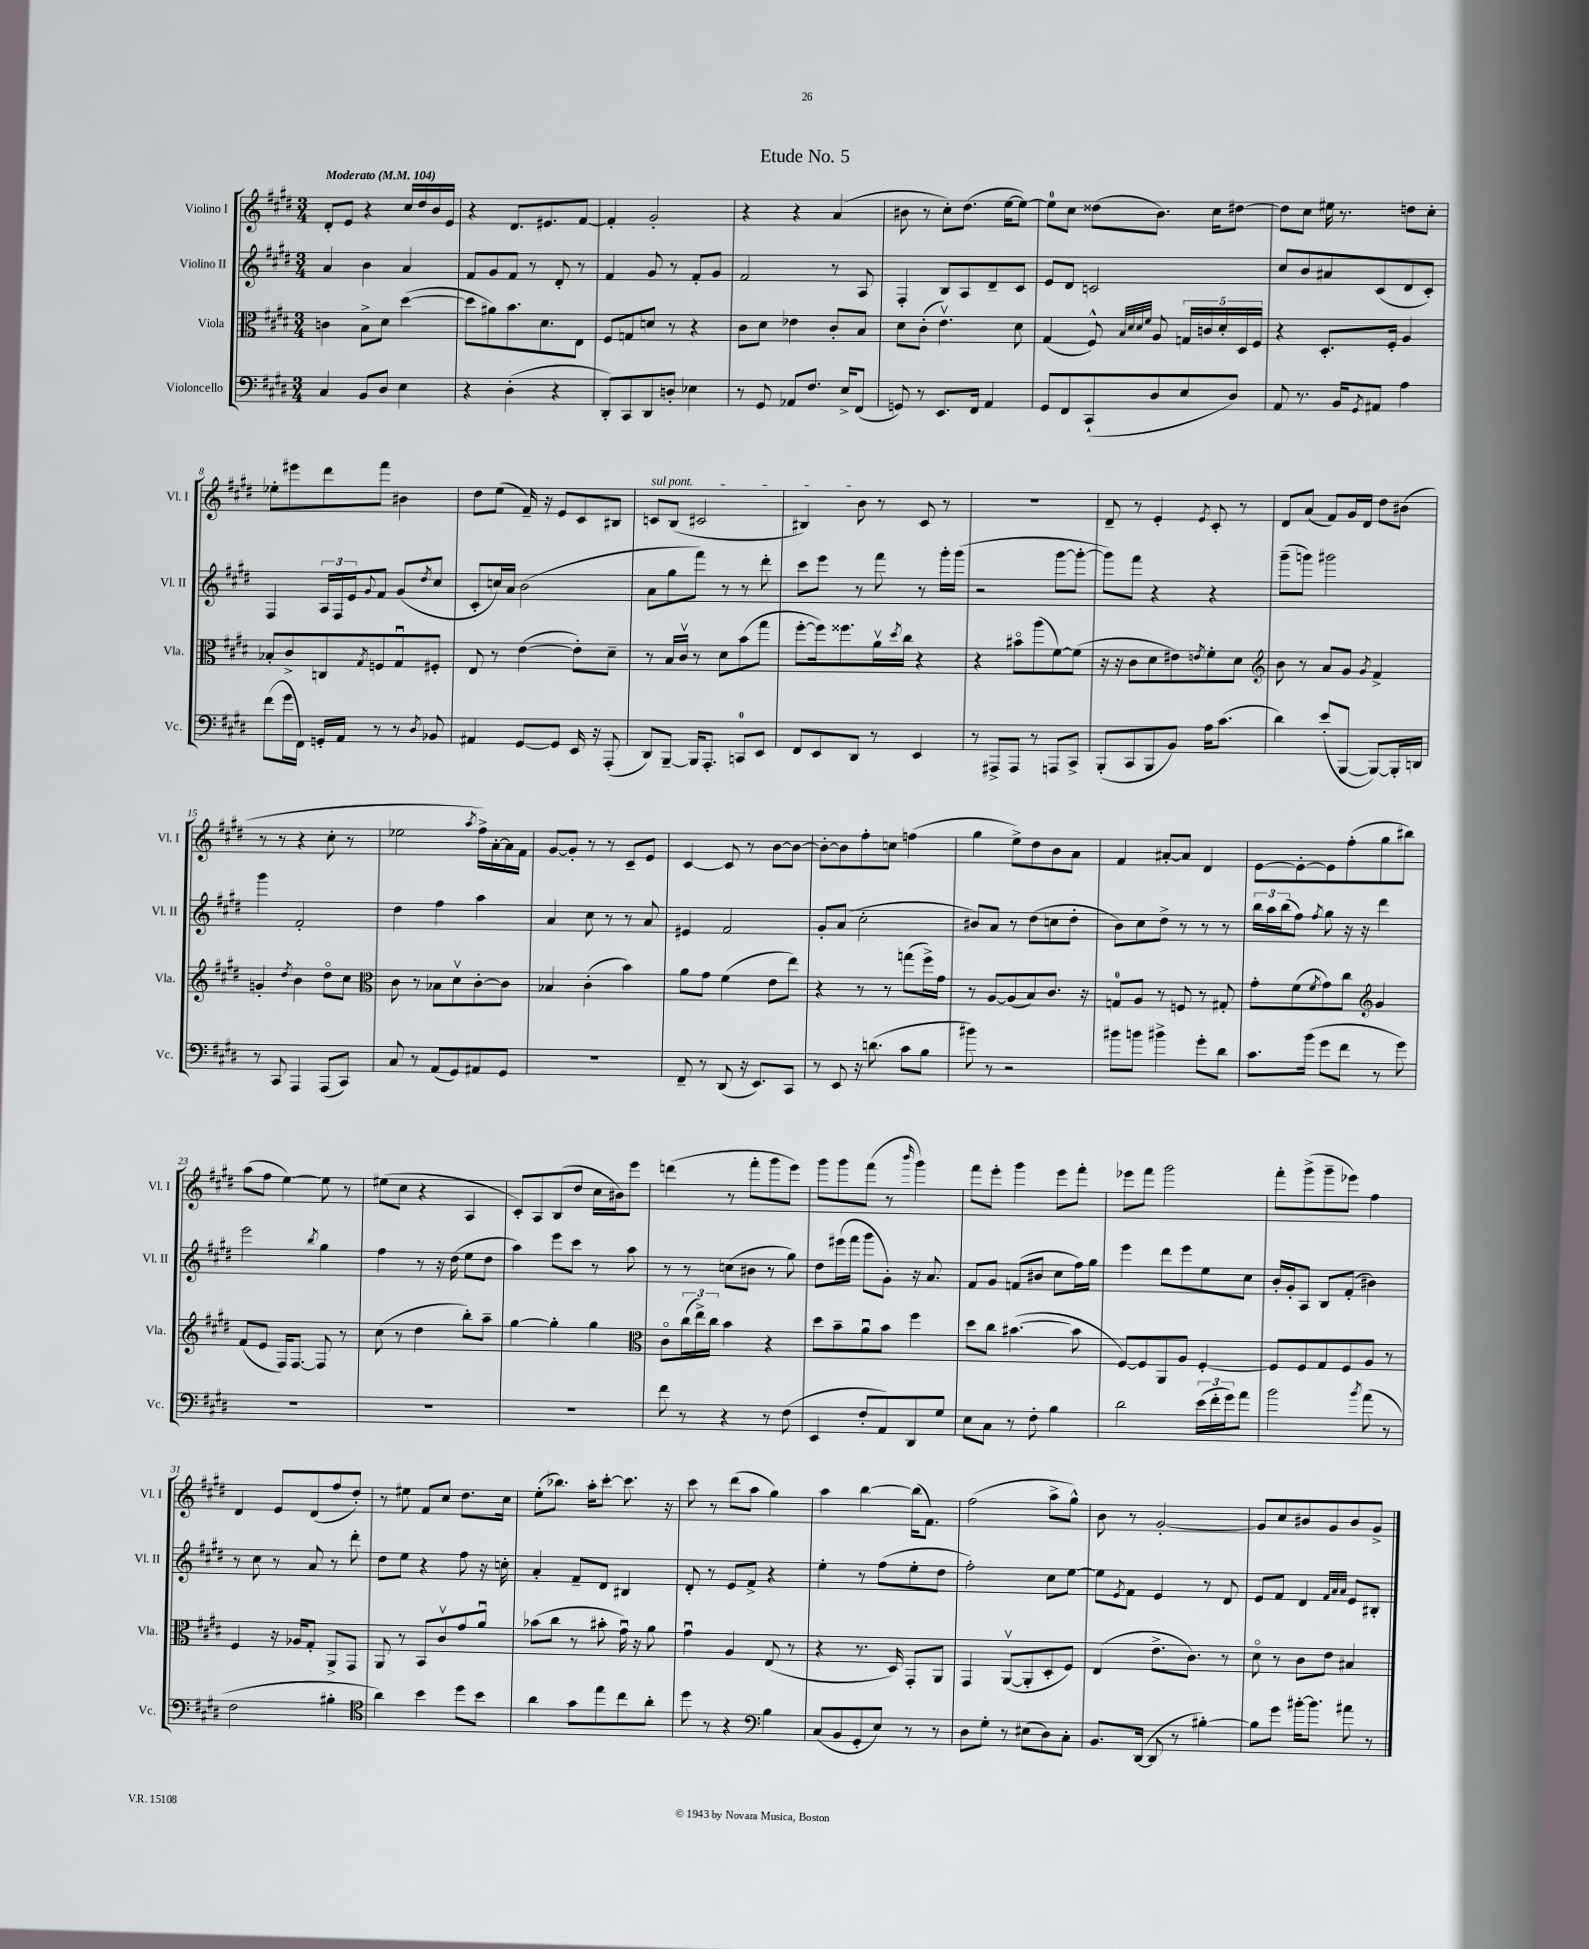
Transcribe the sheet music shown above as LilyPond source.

\header { title = "Etude No. 5" }
<<
\new StaffGroup <<
\new Staff = "s0" \with { instrumentName = "Violino I" shortInstrumentName = "Vl. I" } {
    \clef treble \key e \major \numericTimeSignature \time 3/4 \tempo "Moderato" 4 = 104
    dis'8-. e'8 r4 cis''16 dis''16 b'16 e'16 |
    r4 dis'8. eis'8. fis'8~ |
    fis'4-. gis'2-. |
    r4 r4 a'4( |
    bis'8 r8 cis''8-.) dis''8.( e''16~ e''8~) |
    e''8-0 cis''8 disis''8( b'8.) cis''16 dis''8~ |
    dis''8 cis''8 eis''16 r8. d''8 cis''8-. |
    ees''8-. eis'''8 dis'''8 fis'''8 bis'4 |
    dis''8 e''8( fis'16--) r16 e'8 cis'8 bis8 |
    \once \override TextSpanner.bound-details.left.text = \markup { \italic "sul pont." } c'8\startTextSpan b8( cis'2 |
    bis4) b'8\stopTextSpan r8 cis'8 r8 |
    R2. |
    dis'8-- r8 e'4-. \acciaccatura { e'8 } cis'8-. r8 |
    dis'8 a'8( fis'8) gis'16 dis'16 dis''8 bis'8( |
    r8 r8 r4 cis''8-. r8 |
    ees''2 \acciaccatura { a''8 } fis''16->) a'16~-. a'16 fis'16 |
    gis'8~ gis'8-. r8 r8 cis'8-- e'8 |
    cis'4~ cis'8 r8 b'8~ b'8~ |
    b'8~-. b'8 fis''8-. c''8 f''4( |
    gis''4 e''8->) dis''8 b'8 a'8 |
    fis'4 ais'8~-. ais'8 dis'4 |
    e'8~ e'8~-. e'8 fis''8-.( gis''8 bis''8) |
    a''8( fis''8 e''4~) e''8 r8 |
    eis''8( cis''8 r4 a4 |
    cis'8-.) a8 b8( dis''8 cis''16 bis'16) e'''8 |
    d'''4( r8 fis'''8-. gis'''8 e'''8) |
    gis'''8 gis'''8 fis'''8( r8 \grace { b'''16 } gis'''4) |
    fis'''8 e'''8-. gis'''4 e'''8 fis'''8-. |
    ees'''8 fis'''8 gis'''2 |
    fis'''8-. gis'''8->( gis'''8-- ees'''8) fis''4 |
    dis'4 e'8 dis'8( fis''8 dis''8-.) |
    r8 eis''8 fis'8 cis''8 dis''8. cis''16 |
    e''8-.( bes''8.) a''16-. cis'''8~-. cis'''8. r16 |
    cis'''8 r8 dis'''8( a''8 gis''4) |
    a''4 b''4~ b''16( fis'8.) |
    fis''2( a''8-> gis''8-^) |
    b'8 r8 gis'2~-. |
    gis'8 cis''8 bis'8 gis'8 bis'8 gis'8-> \bar "|." |
}
\new Staff = "s1" \with { instrumentName = "Violino II" shortInstrumentName = "Vl. II" } {
    \clef treble \key e \major \numericTimeSignature \time 3/4
    a'4 b'4 a'4 |
    fis'8 gis'8 fis'8 r8 dis'8-. r8 |
    fis'4 gis'8 r8 fis'8-. gis'8 |
    fis'2 r8 a8 |
    fis4-. b8 a8 dis'8-- cis'8 |
    e'8 dis'8 c'2 |
    cis''8 b'8 ais'8 cis'8( dis'8 cis'8-.) |
    fis4 \tuplet 3/2 { a16 fis16 e'16 } \appoggiatura { gis'8 } fis'8 gis'8( \acciaccatura { dis''8 } cis''8 |
    cis'8-. c''16) a'16 b'2( |
    a'8 gis''8 fis'''8) r8 r8 dis'''8-. |
    cis'''8 e'''8 r8 fis'''8 r8 gis'''16-. gis'''16( |
    r2 gis'''8~ gis'''8~-. |
    gis'''8) fis'''8 r4 r4 |
    gis'''8--( g'''8) gis'''2 |
    gis'''4 fis'2-. |
    dis''4 fis''4 a''4 |
    a'4 cis''8 r8 r8 a'8 |
    eis'4 fis'2 |
    gis'8-. a'8( cis''2-. |
    bis'8) a'8 r8 dis''8( c''8 dis''8-. |
    b'8) cis''8 dis''8-> r8 r8 r8 |
    \tuplet 3/2 { b''16 a''16 b''16( } fis''8) \acciaccatura { fis''8 } gis''8 r16 r16 dis'''4 |
    e'''2 \acciaccatura { b''8 } gis''4 |
    fis''4 r8 r16 dis''16( e''8 dis''8 |
    a''4) e'''8 cis'''8 r8 a''8 |
    r8 r8 c''8( bis'8 r8 gis''8) |
    dis''8 eis'''16( fis'''16 gis'''8 gis'8-.) r16 a'8. |
    fis'8 gis'8 f'8( bis'8 cis''8 fis''16) gis''16 |
    e'''4 dis'''8 e'''8 e''8 cis''8 |
    b'16-. gis'16-. a8 b8 fis'8-.( bis'4) |
    r8 cis''8 r8 a'8 r8 dis'''8-. |
    dis''8 e''8 r4 fis''8 r16 c''16-. |
    a'4-. fis'8-- dis'8 bis4 |
    dis'8-. r8 e'8 fis'8-> r4 |
    e''4-. r8 fis''8( e''8-. dis''8 |
    fis''2-.) cis''8 e''8~ |
    e''8 \acciaccatura { e'8 } fis'8 e'4 r8 dis'8 |
    e'8 fis'8 dis'4 \grace { fis'32 a'32 a'32 } e'8 bis8-. \bar "|." |
}
\new Staff = "s2" \with { instrumentName = "Viola" shortInstrumentName = "Vla." } {
    \clef alto \key e \major \numericTimeSignature \time 3/4
    c'4 b8-> dis'8 dis''4~( |
    dis''8 ais'8) b'8. dis'8. e8 |
    fis8 g8 d'8 r8 r4 |
    cis'8 dis'8 ees'4 cis'8-. b8 |
    dis'8 cis'8-.( e'4.\upbow) dis'8 |
    gis4( fis8-^) \grace { b32 dis'32 dis'32 fis'32 } a8 \tuplet 5/4 { g16 c'16 dis'16-. dis16 fis16 } |
    r4 dis8.-. fis16-. a4 |
    bes8-. cis'8-> c8 \acciaccatura { gis8 } f8 gis8\downbow fis8-. |
    e8 r8 e'4~( e'8-.) dis'8-- |
    r8 b16 cis'16\upbow r8 dis'8 b'8( gis''8 |
    fis''8~-. fis''16) fisis''8. a'16\upbow \acciaccatura { dis''8 } cis''16 r4 |
    r4 bis'8\flageolet a''8( fis'8~) fis'8( |
    r16 r16 cis'8 dis'8 eis'8) \acciaccatura { e'8 } fis'8-. dis'8 |
    \clef treble b'8 r8 a'8 gis'8 \acciaccatura { gis'8 } fis'4-> |
    g'4-. \acciaccatura { dis''8 } b'4 dis''8\flageolet cis''8 |
    \clef alto cis'8 r8 bes8 dis'8\upbow cis'8~-. cis'8 |
    bes4 cis'4-.( b'4) |
    a'8 gis'8 fis'4( e'8 e''8) |
    r4 r8 r8 g''8( fis''16->) gis'16 |
    r8 a8~ a8( b8) cis'8. r16 |
    g8-0 a8 r8 f8 r8 gis8-. |
    gis'8-. fis'8( \acciaccatura { fis'8 } gis'8) cis''8 \clef treble gis'4 |
    fis'8( e'8 fis16) fis8.~ fis8 r8 |
    cis''8( r8 dis''4 b''8-.) a''8-- |
    gis''4~ gis''4-. gis''4 |
    \clef alto cis'8\flageolet \tuplet 3/2 { cis''16( e''16->) cis''16 } b'4 r4 |
    dis''8 b'8-- a'8\downbow b'8 fis''4 |
    dis''8 cis''8 bis'4.~( bis'8 |
    fis8~) fis8 a,8 a8 fis4~-. |
    fis8 fis8 gis8 fis8 a8 r8 |
    fis4 r16 aes16 gis8-. a,8-> gis,8 |
    a,8 r8 b,8 cis'8\upbow gis'8 a'8\downbow |
    bes'8( cis''8 r8 bis'8-. gis'16\downbow) r16 a'8 |
    gis'4\downbow a4 e8( r8 |
    r4 r8. dis16) gis,8-. a,8 |
    gis,4 a,8~\upbow( a,8-. dis8-. fis8) |
    e4( e'8.-> cis'8.) r8 |
    dis'8\flageolet r8 cis'8 e'8 bis4 \bar "|." |
}
\new Staff = "s3" \with { instrumentName = "Violoncello" shortInstrumentName = "Vc." } {
    \clef bass \key e \major \numericTimeSignature \time 3/4
    cis4 b,8 dis8 e4 |
    r4 dis4-.( r4 |
    dis,8-.) cis,8 dis,8 d8-. ees4 |
    r8 gis,8 aes,8 fis8. e16-> fis,8( |
    g,8) r8 e,8. fis,16 a,4 |
    gis,8 fis,8 cis,8-!( dis8 e8 dis8) |
    a,8 r8. b,16 \acciaccatura { gis,8 } ais,8 a4 |
    fis'8( gis'16 fis,16) g,16-. a,16 r8 r8 \acciaccatura { dis8 } bes,8 |
    ais,4 gis,8~ gis,8 e,16 r16 a,,8-.( |
    dis,8) b,,8~-- b,,16 a,,8.-. c,8-0 e,8 |
    fis,8 e,8 dis,8 r8 e,4 |
    r8 ais,,8-> ais,,8 r8 a,,8 cis,8-> |
    b,,8-.( cis,8 b,,8 b,8) a16 cis'8.( |
    dis'4) e'8-.( b,,8~ b,,8~) b,,16-. d,16 |
    r8 cis,8 a,,4 a,,8( cis,8) |
    cis8 r8 a,8( gis,8) ais,8 gis,8 |
    R2. |
    fis,8-- r8 dis,8( r16 e,8.) cis,8 |
    r8 e,8 r16 d'8.( cis'8 b8 |
    bis'8) r8 r2 |
    bis'8 b'8 bis'4-> gis'8-. dis'8 |
    cis'8. b'16( gis'8 fis'8 r8 gis'8) |
    R2. |
    R2. |
    R2. |
    fis'8 r8 r4 r8 fis8( |
    e,4 fis8-. a,8) dis,8 gis8 |
    e8 cis8 r8 fis8-. b4 |
    dis'2 \tuplet 3/2 { e'16( fis'16-. gis'16) } a'8 |
    b'2 \acciaccatura { b'8 } a'8( r8 |
    fis2 bis4-. |
    \clef tenor a'4) b'4 dis''8 b'8 |
    a'4 gis'8 e''8 cis''8 a'8-. |
    dis''8 r8 r4 \clef bass b4 |
    cis8( b,8 gis,8-. e8) r8 r8 |
    dis8 gis8-. r8 eis8( dis8) cis8-. |
    b,8. dis,16~( dis,8 r8 bis4~-.) |
    bis8 gis'8 bis'16~-. bis'8. ais'8 r8 \bar "|." |
}
>>
>>
